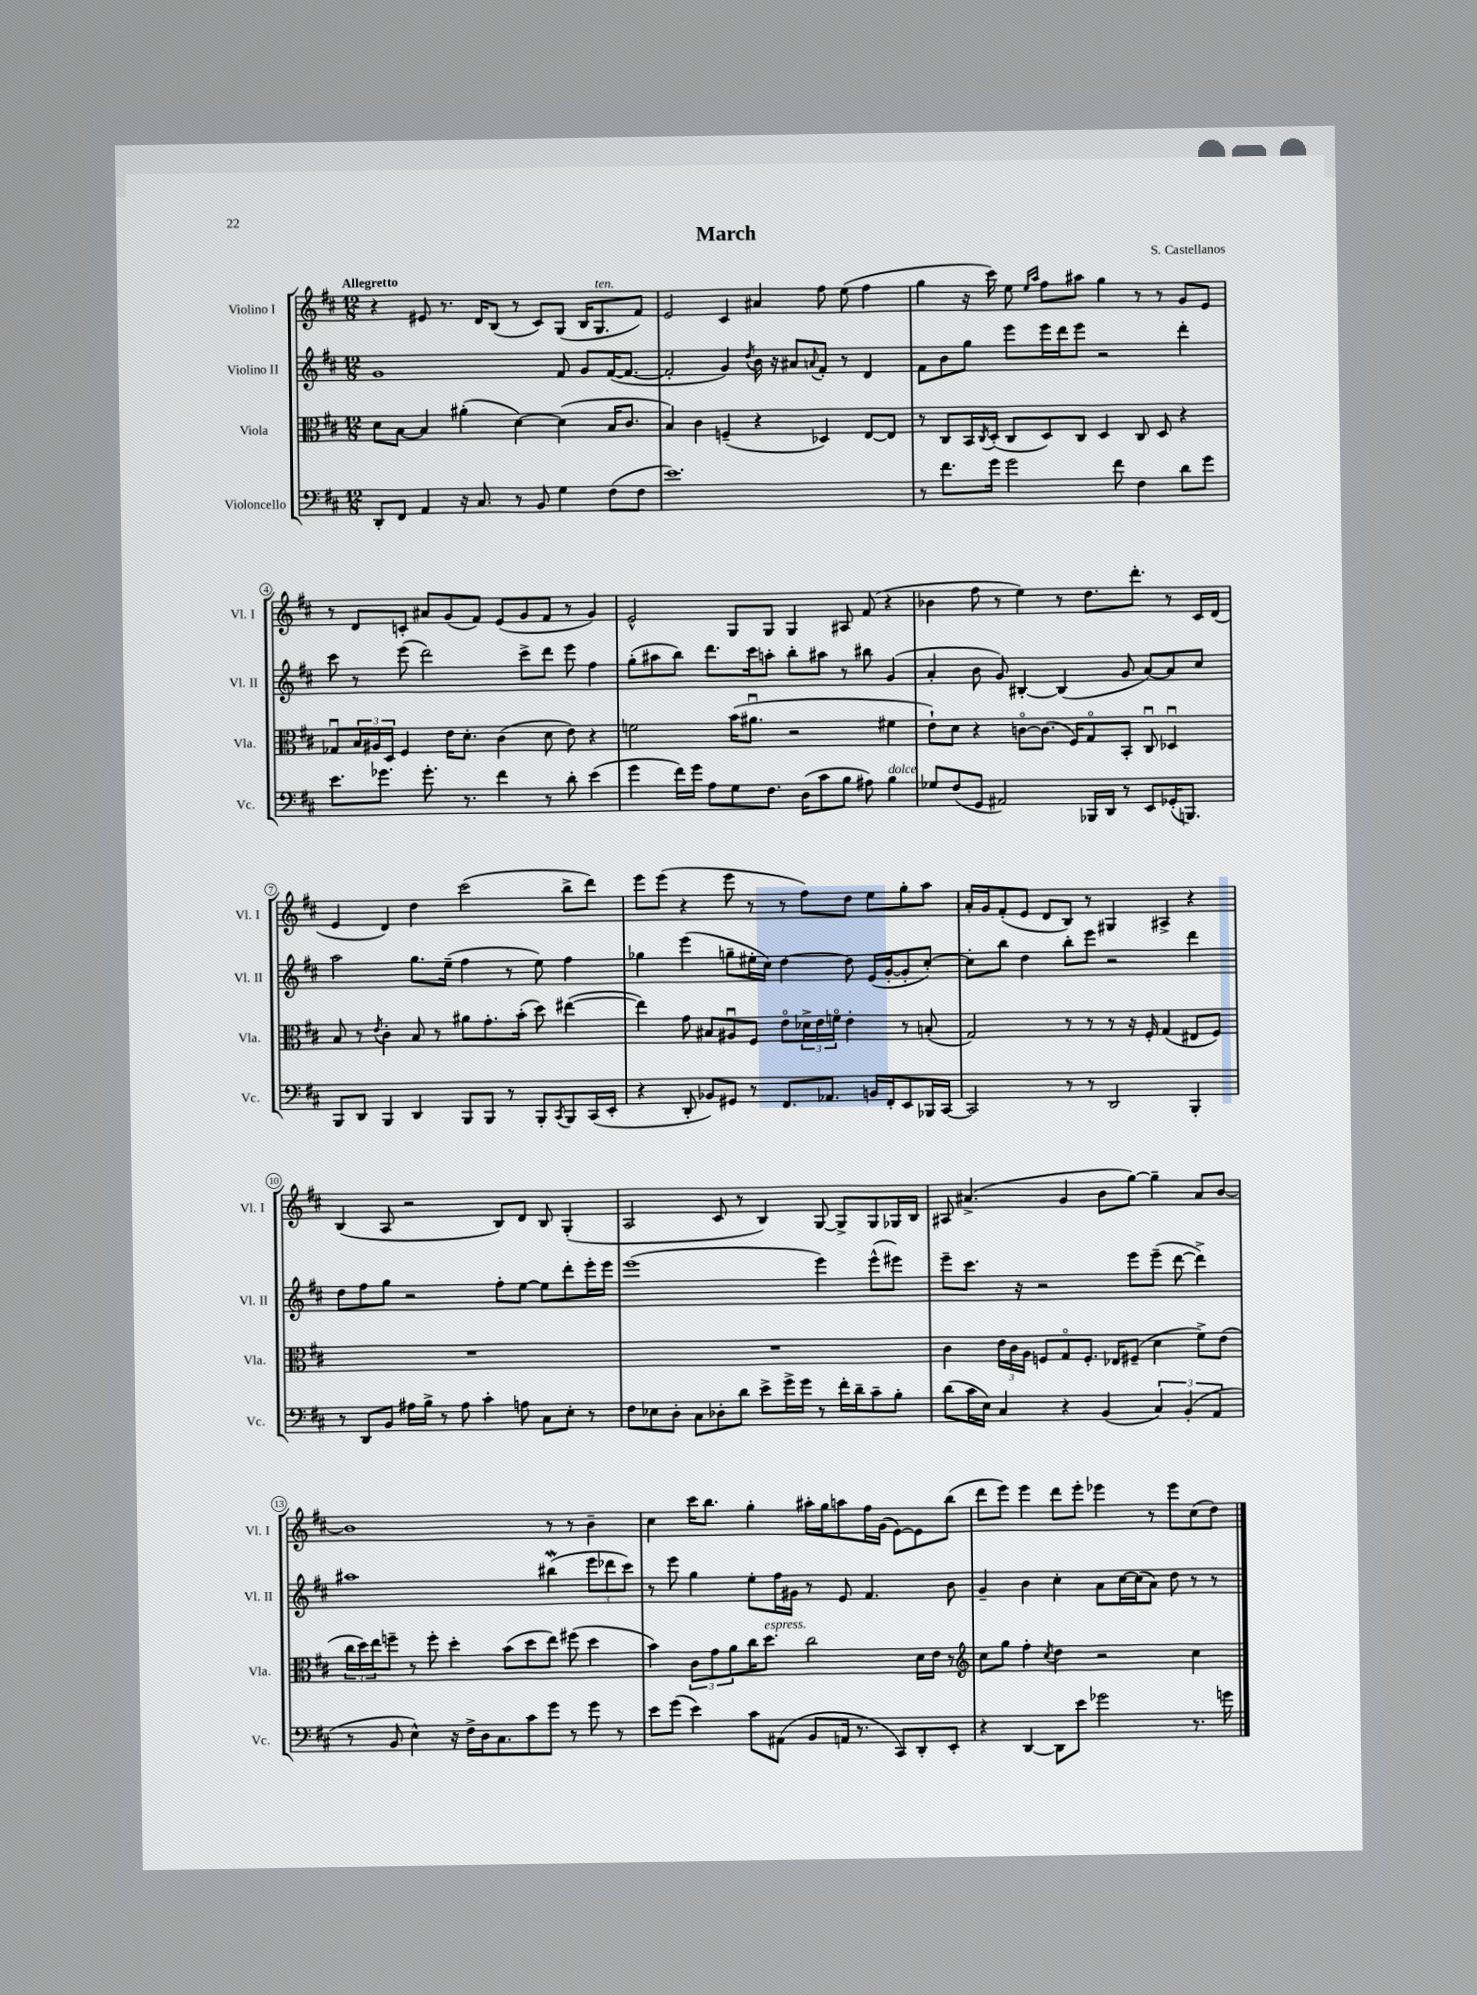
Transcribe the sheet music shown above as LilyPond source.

\header { title = "March" composer = "S. Castellanos" }
<<
\new StaffGroup <<
\new Staff = "s0" \with { instrumentName = "Violino I" shortInstrumentName = "Vl. I" } {
    \clef treble \key d \major \numericTimeSignature \time 12/8 \tempo "Allegretto"
    r4 eis'8 r8. d'16 b8( r8 cis'8) g8( b16 g8.^\markup { \italic "ten." } fis'8) |
    e'2 cis'4 ais'4 fis''8 e''8( fis''4 |
    g''4 r16 cis'''16) e''8 \grace { e''16 a''16 } fis''8 ais''8 g''4 r8 r8 g'8 e'8 |
    r8 d'8 c'8-. ais'8 g'8( fis'8) e'8( g'8 fis'8 r8 g'4) |
    e'2-^ g8 g8 g4 ais8 fis'8( r4 |
    bes'4 fis''8 r8 e''4) r8 d''8. d'''8.-. r8 cis'16 d'16( |
    e'4 d'4) d''4 cis'''2( b''8-> d'''8) |
    e'''8 e'''8( r4 e'''8 r8 r8 fis''8) d''8 e''8 g''8-. a''8 |
    a'16-. g'16 fis'8-.( e'8 d'8 b8) r8 gis4 ais4-> r4 |
    b4( a8 r2 b8) d'8 b8 g4-.( |
    a2 cis'8 r8 b4) g8~ g8-> g8 ges16 b16 |
    ais8 ais'4.->( g'4 b'8 g''8~) g''4-- ais'8 b'8~ |
    b'1 r8 r8 b'4-- |
    cis''4 cis'''16 b''8. g''4-. ais''16-. g''16 a''8 fis''16 g'16( e'8~) e'8 b''8( |
    d'''8 e'''8) e'''4 d'''8 e'''8-. ees'''4 r8 ees'''8 cis''8( d''8) \bar "|." |
}
\new Staff = "s1" \with { instrumentName = "Violino II" shortInstrumentName = "Vl. II" } {
    \clef treble \key d \major \numericTimeSignature \time 12/8
    g'1 fis'8 g'8 fis'16~( fis'8.~ |
    fis'2-. g'4) \acciaccatura { d''8 } b'16 r16 ais'8 \appoggiatura { a'8 } fis'8-. r8 d'4 |
    fis'8 b'8 g''8 e'''8 e'''16 d'''16 e'''8 r2 d'''4-. |
    cis'''8 r8 e'''8( d'''2) cis'''8-> d'''8 e'''8 fis''4 |
    g''8-.( ais''8 b''8) d'''8. cis'''16 a''8-. b''8-. ais''8 r8 bis''8 g'4( |
    a'4-. b'8 g'8) bis4~-. bis4( g'8 a'8~) a'8 cis''8 |
    a''2 g''8. e''16--( fis''4 r8 e''8) fis''4 |
    ges''4 e'''4( g''8-- eis''16-. cis''16) d''4~ d''8 e'16( g'16~-. g'8-. cis''8~-.) |
    cis''8-. b''8 d''4 b''8-. e'''8 r2 d'''4 |
    d''8 fis''8 g''8 r2 fis''8-. e''8~ e''8 d'''8-. e'''16-. e'''16 |
    e'''1( e'''4) e'''8-^( eis'''8) |
    e'''8-- cis'''8. r16 r2 e'''8 e'''8--( d'''8~ d'''4->) |
    ais''1 bis''4\mordent( \tuplet 3/2 { e'''8 des'''8 cis'''8) } |
    r8 e'''8 g''4 e''8-. fis''16 gis'16 r8 e'8 fis'4. b'8 |
    g'4-- b'4 cis''4-. a'8 cis''16~ cis''16( a'8) d''8 r8 r8 \bar "|." |
}
\new Staff = "s2" \with { instrumentName = "Viola" shortInstrumentName = "Vla." } {
    \clef alto \key d \major \numericTimeSignature \time 12/8
    d'8 b8~ b4 ais'4-.( d'4~) d'4( b16 cis'8. |
    b4) cis'4 f4--( r4 des4) e8~ e8 |
    r8 cis8 b,16 \acciaccatura { cis8 } d16-.( cis8 d8) cis8 d4 cis8 d8 r4 |
    ges8\downbow \tuplet 3/2 { b16 ais16 d16 } fis4 e'16 d'8.-. cis'4( d'8 e'8) r4 |
    f'2 b'16( ais'8.\downbow r2 fis'4 |
    e'8-!) d'8 r4 c'8~\flageolet c'8.( fis16) g8\flageolet b,8-. cis8\downbow des4\downbow |
    b8 r8 \acciaccatura { e'8 } cis'4-. b8 r8 ais'8 g'8.-. b'16-.( d''8) eis''4~( |
    eis''4) g'8 bis8 ais8\downbow fis8 e'8\flageolet \tuplet 3/2 { des'16-> e'16 f'16\flageolet } e'4-. r8 b8-.( |
    g2) r8 r8 r8 r16 fis16-. g4( eis8 fis8) |
    R1. |
    R1. |
    cis'4 \tuplet 3/2 { e'16 cis'16 a16 } f8 g8\flageolet f8.-. ees16 fis8--( d'4 fis'8->) e'8( |
    \tuplet 3/2 { cis''16 d''16) e''16 } f''8-- r8 f''8-. d''4-. b'8( d''8 e''8) fis''8( d''4 |
    b'4) \tuplet 3/2 { cis'8 g'8 a'8 } cis''16 d''8.^\markup { \italic "espress." } cis''2 d'16 e'16 r8 |
    \clef treble cis''8 g''8 fis''4-. \acciaccatura { cis''8 } d''4 r2 cis''4 \bar "|." |
}
\new Staff = "s3" \with { instrumentName = "Violoncello" shortInstrumentName = "Vc." } {
    \clef bass \key d \major \numericTimeSignature \time 12/8
    d,8-. fis,8 a,4 r16 cis8. r8 b,8 g4 fis8( fis8 |
    e'1.) |
    r8 fis'8. g'16 g'2 fis'8 fis4 d'8 g'8 |
    e'8. ges'8. ges'8.-. r8. fis'4 r8 d'8-. e'4( |
    g'4 fis'16) g'16 a8 g8 fis8. d16( cis'8 b8 ais8) b4^\markup { \italic "dolce" } |
    ges8 fis8( g,8 ais,2) bes,,16 d,16 r8 e,8 ges,16-.( b,,8.) |
    b,,8 d,8 b,,4 d,4 b,,8 b,,8 r8 b,,8-. \acciaccatura { cis,8 } b,,8 cis,16( e,16-. |
    r4 d,8-. bes,8) gis,8 r8 fis,8. aes,8. b,16 fis,16-. e,8 bes,,16 cis,16~ |
    cis,2 r8 r8 d,2 b,,4-. |
    r8 d,8 b,8 ais16 b16-> r8 ais8 cis'4-. a8 cis8 e8-. r8 |
    fis8 ees8 d8-. cis8 des8-. d'8 e'8-> g'16-> g'16 r8 fis'16-. d'16-- cis'8-- b8-. |
    d'8( cis'16 e16) cis4 r4 b,4( \tuplet 3/2 { cis4) b,4-.( a,4 } |
    r8 b,8 e4-^) r16 fis16-> d16 cis8. cis'8 g'8 r8 g'8 r8 |
    e'8 g'8( e'4) cis'8 ais,8( b,8 a,16 r8. cis,8) d,8-. e,8-. |
    r4 d,4~ d,8 e'8 ges'2 r8. g'16 \bar "|." |
}
>>
>>
\layout { \context { \Score \override BarNumber.stencil = #(make-stencil-circler 0.1 0.3 ly:text-interface::print) } }
